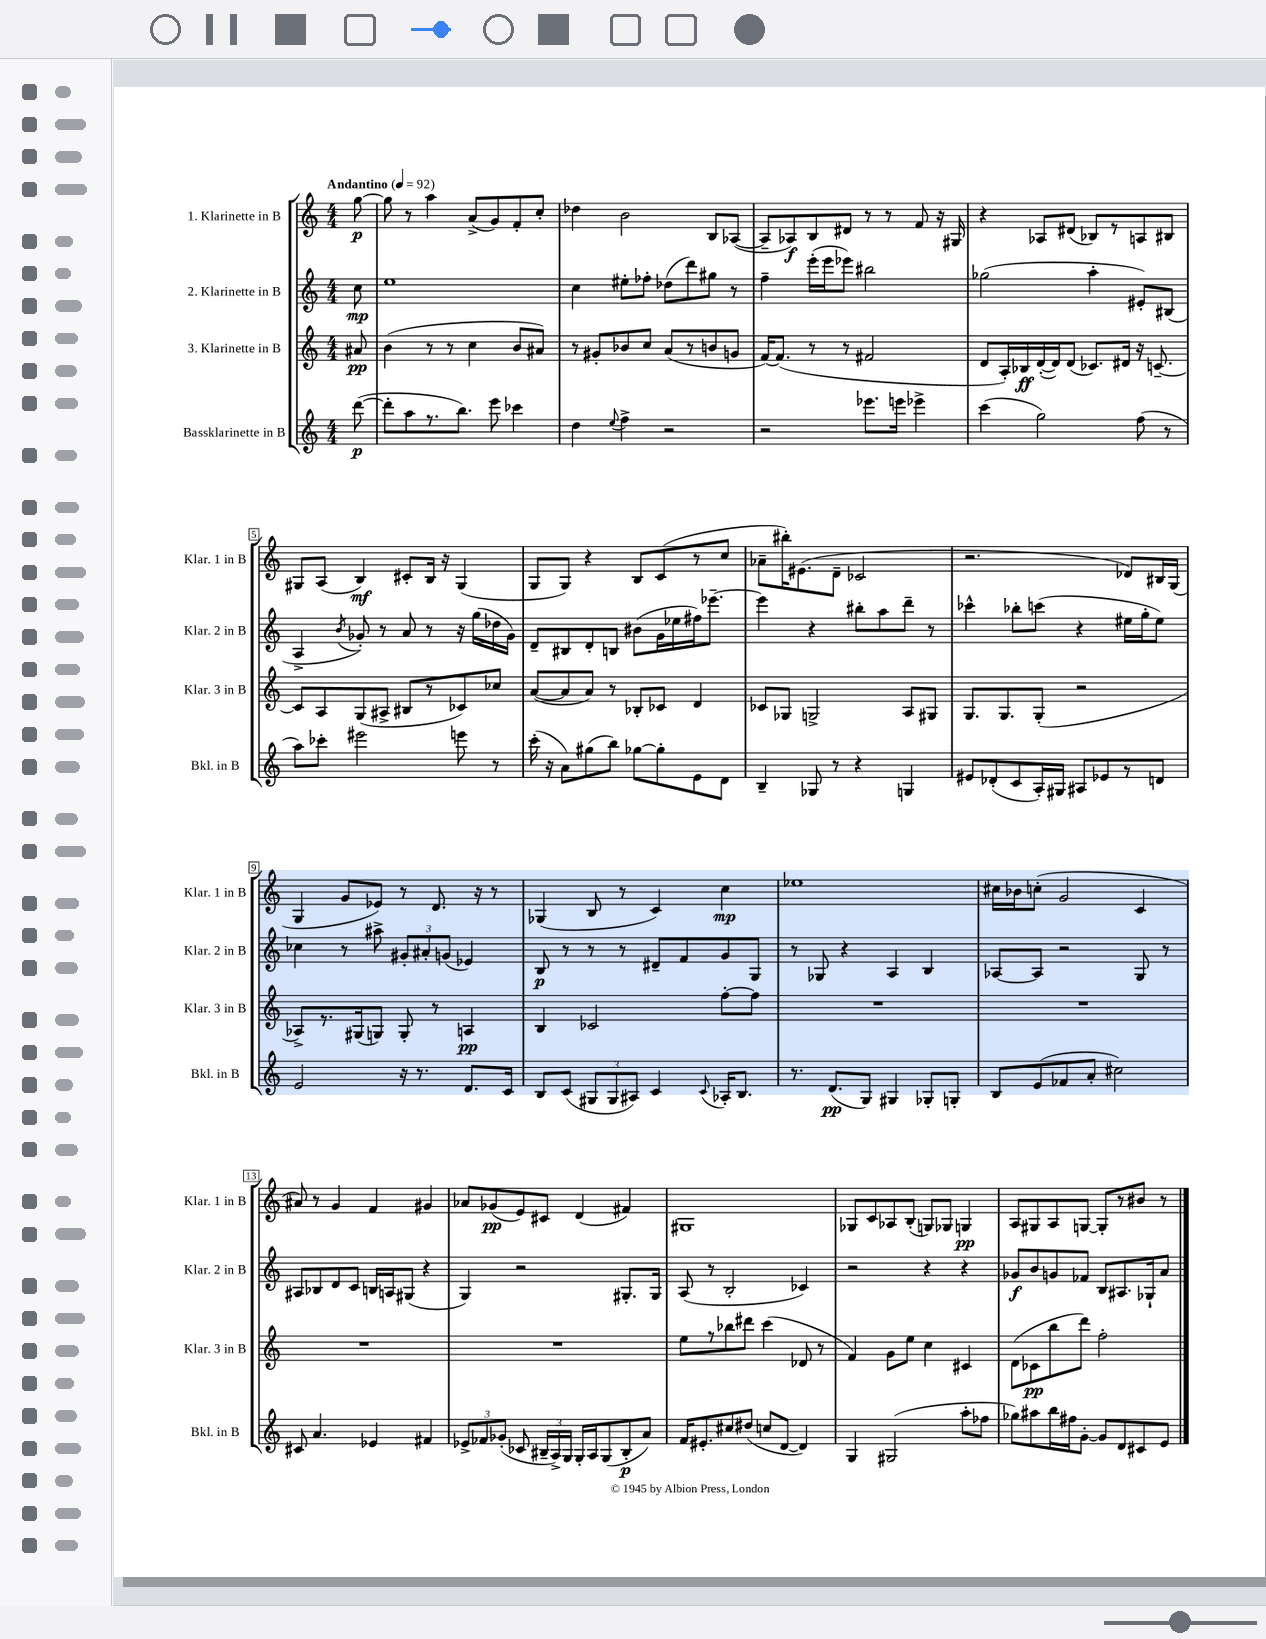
<<
\new StaffGroup <<
\new Staff = "s0" \with { instrumentName = "1. Klarinette in B" shortInstrumentName = "Klar. 1 in B" } {
    \clef treble \key c \major \numericTimeSignature \time 4/4 \partial 8 \tempo "Andantino" 4 = 92
    \autoBeamOff g''8~\p |
    g''8 r8 a''4 a'8[->( g'8) f'8-. c''8]-. |
    des''4 b'2 b8[ aes8]~( |
    aes8[-- aes8\f) b8 dis'8] r8 r8 f'8 r16 gis16 |
    r4 aes8[ dis'8]( bes8[) r8 a8 bis8] |
    gis8[ a8]( b4\mf) cis'8[-. b16] r16 gis4( |
    g8[ g8]) r4 b8[ c'8( r8 c''8] |
    aes'8[-- bis''16-.) eis'8.( d'8]-- ces'2 |
    r2. des'8[) bis16 g16]( |
    g4 g'8[ ees'8]) r8 d'8. r16 r8 |
    ges4( b8 r8 c'4) c''4\mp |
    ees''1 |
    cis''16[ bes'16 c''8]-.( g'2 c'4 |
    ais'8) r8 g'4 f'4 gis'4 |
    aes'8[ ges'8\pp( e'8) cis'8] d'4( fis'4) |
    gis1 |
    ges8[ c'8 aes8 b8]-.( g8[) ges8] g4\pp |
    a8[ gis8 a8 g8]~ g8[-. r8 bis'8] r8 \bar "|." |
}
\new Staff = "s1" \with { instrumentName = "2. Klarinette in B" shortInstrumentName = "Klar. 2 in B" } {
    \clef treble \key c \major \numericTimeSignature \time 4/4 \partial 8
    \autoBeamOff c''8\mp |
    e''1 |
    c''4 eis''8[-. fes''8]-. des''8[( d'''8) gis''8] r8 |
    f''4-- e'''16[-.( e'''16 ees'''8]) bis''2 |
    ges''2( a''4-. eis'8[-.) bis8]( |
    a4-> \acciaccatura { b'8 } ges'8-.) r8 a'8 r8 r16 g''16[( des''16 ges'16]) |
    d'8[-- bis8 d'8-. b8] bis'8[( g'16 ees''16 fis''16) ees'''8.]~-- |
    ees'''4 r4 bis''8[-. a''8 d'''8]-- r8 |
    ces'''4-^ bes''8[-. c'''8]( r4 eis''16[ g''16-. eis''8]) |
    ces''4 r8 ais''8-> \tuplet 3/2 { gis'8[-. ais'8-. g'8]( } ees'4) |
    b8\p r8 r8 r8 dis'8[-- f'8 g'8 g8] |
    r8 ges8 r4 a4 b4 |
    aes8[~ aes8] r2 g8 r8 |
    ais8[ bes8 d'8 c'8] b16[ a16 gis8]( r4 |
    g4) r2 gis8.[-. gis16] |
    a8( r8 b2-. ces'4) |
    r2 r4 r4 |
    ges'8[\f b'8 g'8 fes'8] b8[ ais8. ges16-! a'8] \bar "|." |
}
\new Staff = "s2" \with { instrumentName = "3. Klarinette in B" shortInstrumentName = "Klar. 3 in B" } {
    \clef treble \key c \major \numericTimeSignature \time 4/4 \partial 8
    \autoBeamOff ais'8\pp |
    b'4( r8 r8 c''4 b'8[ ais'8]) |
    r8 gis'8[-. bes'8 c''8] a'8[( r8 b'8 g'8] |
    f'16[~) f'8.]( r8 r8 fis'2 |
    d'8[ a16-.) bes16\ff d'16~-.( d'16) d'8]( ces'8.[) dis'16] r16 c'8.~-- |
    c'8[ a8 g8( ais8]-> bis8[ r8 ces'8) ces''8] |
    a'8[~( a'8 a'8]) r8 bes8[-. ces'8] d'4 |
    ces'8[ ges8] g2-> a8[ gis8] |
    g8.[ g8. g8]-.( r2 |
    aes8[->) r8. gis16( g8]) g8-. r8 a4\pp |
    b4 ces'2 f''8[~-. f''8] |
    R1 |
    R1 |
    R1 |
    R1 |
    e''8[ r8 bes''8 dis'''8] c'''4( des'8 r8 |
    f'4) g'8[ e''8] c''4 cis'4 |
    d'8[( ces'8\pp b''8 d'''8]) f''2-. \bar "|." |
}
\new Staff = "s3" \with { instrumentName = "Bassklarinette in B" shortInstrumentName = "Bkl. in B" } {
    \clef treble \key c \major \numericTimeSignature \time 4/4 \partial 8
    \autoBeamOff d'''8~\p( |
    d'''8[-. a''8 r8. b''8.]) e'''8 ces'''4 |
    d''4 \appoggiatura { e''8 } f''4-> r2 |
    r2 ees'''8.[ e'''16] ees'''4-> |
    c'''4( g''2) f''8( r8 |
    a''8[) ces'''8]-. eis'''2 e'''8 r8 |
    c'''16-.( r16 a'8[) gis''8( b''8]) ges''8[~ ges''8-. e'8 d'8] |
    b4-- ges8 r8 r4 g4 |
    eis'8[ des'8-.( c'8 a16-.) gis16] ais8[ ees'8 r8 d'8] |
    e'2 r16 r8. d'8.[ c'16] |
    b8[ c'8]( \tuplet 3/2 { gis8[ gis8 ais8]) } c'4 \appoggiatura { c'8 } aes16[-. b8.] |
    r8. d'8.[\pp( g8]) gis4 ges8[-. g8]-. |
    b8[ e'8( fes'8 a'8]-. cis''2) |
    cis'8 a'4. ees'4 fis'4 |
    \tuplet 3/2 { ees'8[-> fes'8 ges'8]-.( } ces'8 \tuplet 3/2 { bis16[-- a16->) g16] } g16[-. a16 g8( bis8-.\p a'8]) |
    f'16[ eis'8.-. cis''8 dis''8]( c''8[ d'8]~ d'4) |
    g4 gis2( a''8[-. fes''8] |
    ges''8[) ais''8 b''16 fis''16 g'8]~-. g'8[ d'8 cis'8 e'8] \bar "|." |
}
>>
>>
\layout { \context { \Score \override BarNumber.stencil = #(make-stencil-boxer 0.1 0.3 ly:text-interface::print) } }
